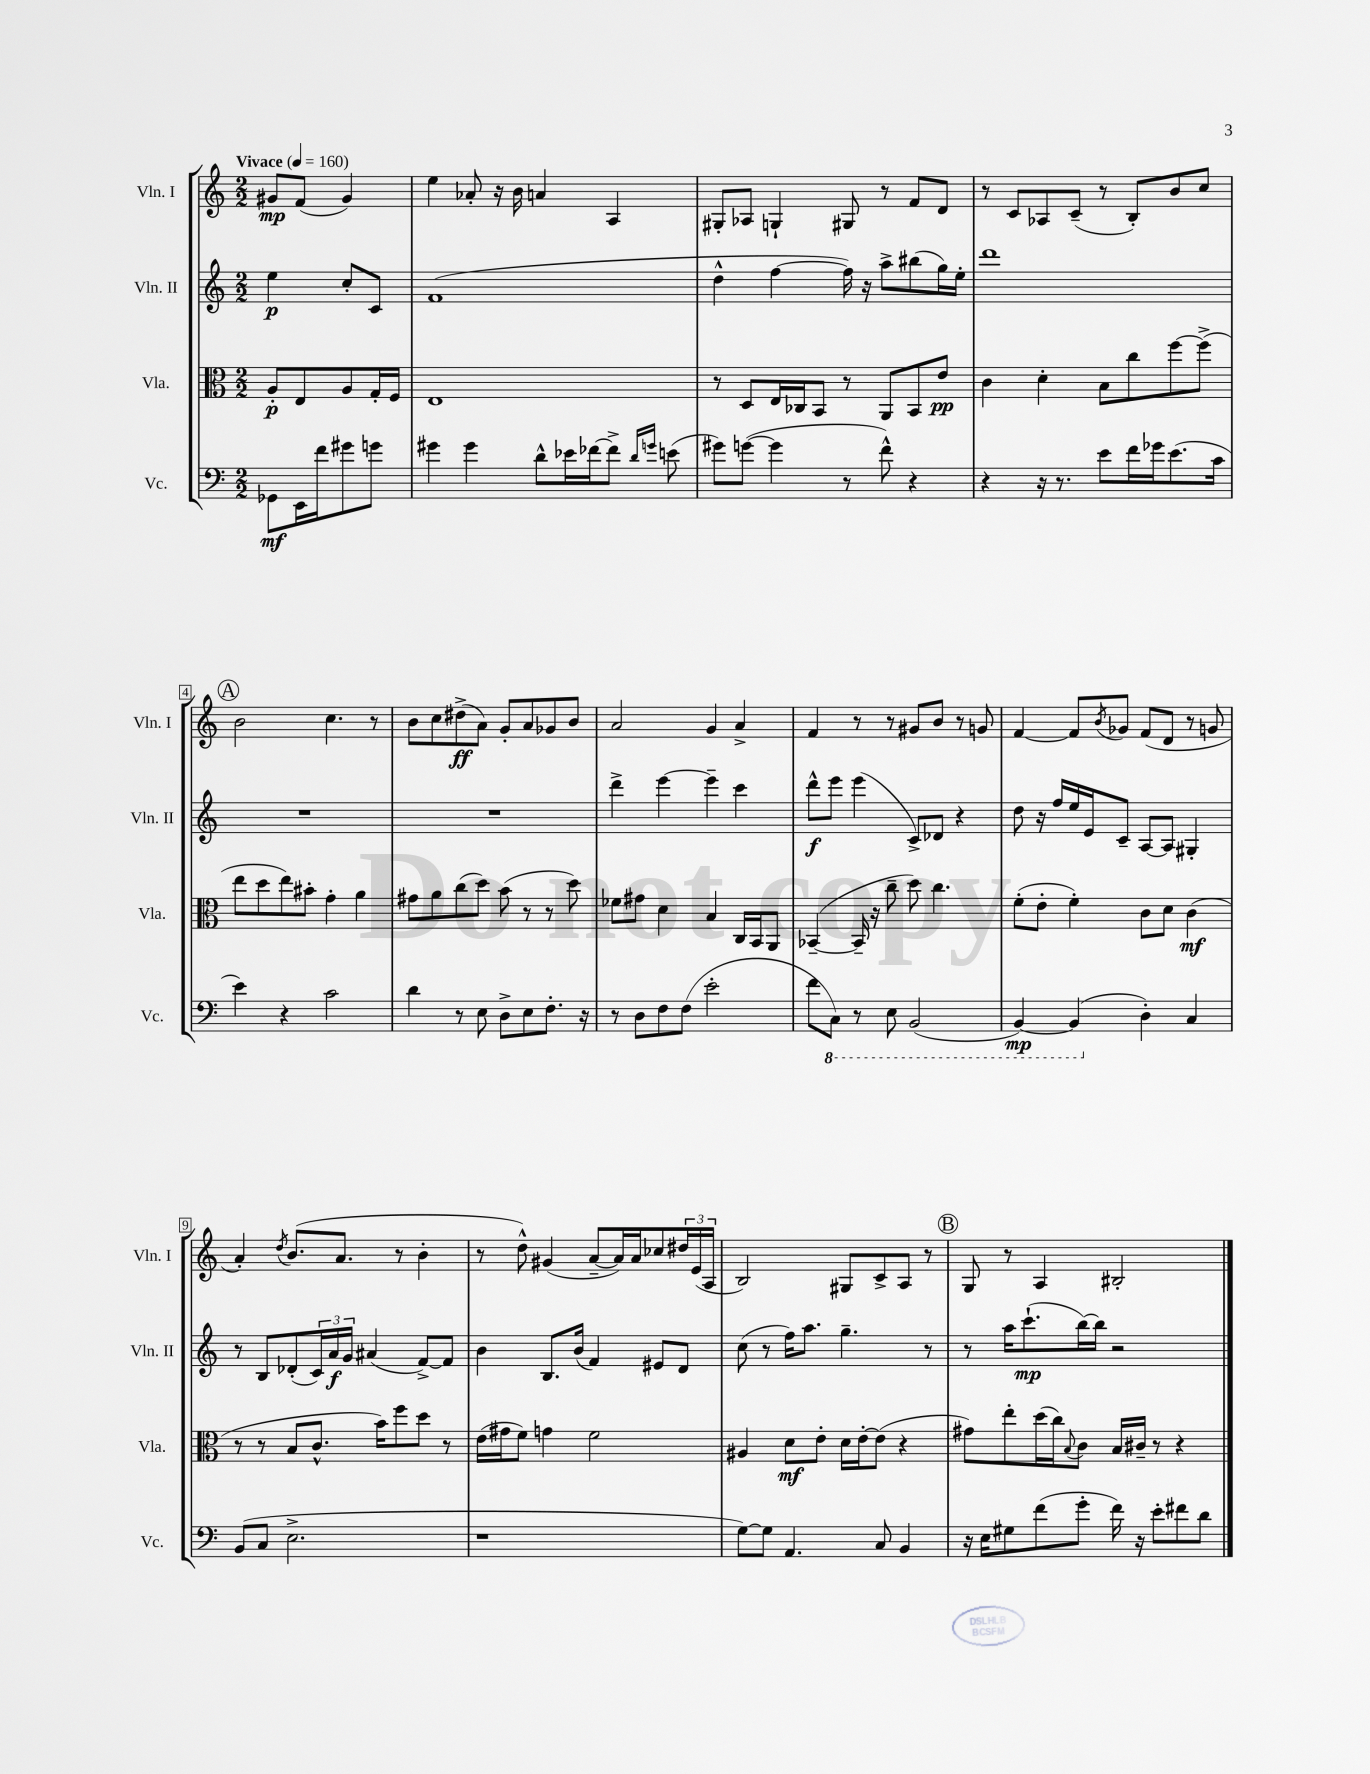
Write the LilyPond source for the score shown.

<<
\new StaffGroup <<
\new Staff = "s0" \with { instrumentName = "Vln. I" shortInstrumentName = "Vln. I" } {
    \clef treble \key c \major \numericTimeSignature \time 2/2 \partial 2 \tempo "Vivace" 4 = 160
    gis'8\mp f'8( gis'4) |
    e''4 aes'8-. r16 b'16 a'4 a4 |
    gis8-. aes8 g4-! gis8 r8 f'8 d'8 |
    r8 c'8 aes8 c'8--( r8 b8-.) b'8 c''8 |
    \mark \markup { \circle "A" } b'2 c''4. r8 |
    b'8 c''8 dis''8->\ff( a'8) g'8-. a'8 ges'8 b'8 |
    a'2 g'4 a'4-> |
    f'4 r8 r8 gis'8 b'8 r8 g'8 |
    f'4~ f'8 \acciaccatura { b'8 } ges'8 f'8( d'8 r8 g'8 |
    a'4-.) \acciaccatura { d''8 } b'8.( a'8. r8 b'4-. |
    r8 d''8-^) gis'4( a'8~-- a'16) a'16 ces''8 \tuplet 3/2 { dis''16 e'16( a16 } |
    b2) gis8 c'8-> a8 r8 |
    \mark \markup { \circle "B" } g8 r8 a4 bis2-. \bar "|." |
}
\new Staff = "s1" \with { instrumentName = "Vln. II" shortInstrumentName = "Vln. II" } {
    \clef treble \key c \major \numericTimeSignature \time 2/2 \partial 2
    e''4\p c''8-. c'8 |
    f'1( |
    d''4-^ f''4~ f''16) r16 a''8-> bis''8( g''16) e''16-. |
    d'''1 |
    \mark \markup { \circle "A" } R1 |
    R1 |
    d'''4-> e'''4~ e'''4-- c'''4 |
    d'''8-^\f e'''8 e'''4( c'8->) des'8 r4 |
    d''8 r16 f''16 e''16 e'16 c'8-- a8~ a8 gis4-. |
    r8 b8 des'8-.( \tuplet 3/2 { c'16) a'16\f g'16 } ais'4( f'8~->) f'8 |
    b'4 b8. b'16( f'4) eis'8 d'8 |
    c''8( r8 f''16) a''8. g''4.-- r8 |
    \mark \markup { \circle "B" } r8 a''16 c'''8.-!\mp( b''16~) b''16 r2 \bar "|." |
}
\new Staff = "s2" \with { instrumentName = "Vla." shortInstrumentName = "Vla." } {
    \clef alto \key c \major \numericTimeSignature \time 2/2 \partial 2
    a8-.\p e8 a8 g16-. f16 |
    e1 |
    r8 d8 e16 ces16 b,8 r8 a,8 b,8 e'8\pp |
    c'4 d'4-. b8 c''8 f''8~ f''8->( |
    \mark \markup { \circle "A" } e''8 d''8 e''8) bis'8-. g'4-. a'4 |
    gis'8 a'8 c''8( d''8) b'8( r8 r8 d''8) |
    fes'8 gis'8 d'4 b4 c16 b,16 a,8 |
    bes,4~--( bes,16-- r16 c''8-- d''8) c''4. |
    f'8-.( e'8-. f'4-.) c'8 d'8 c'4\mf( |
    r8 r8 b8 c'8.-^ b'16) f''8 d''8 r8 |
    e'16( gis'16 f'8) g'4 f'2 |
    ais4 d'8\mf e'8-. d'16 e'16~-. e'8( r4 |
    \mark \markup { \circle "B" } gis'8) e''8-. d''16( c''16) \appoggiatura { b8 } c'8 b16 cis'16-- r8 r4 \bar "|." |
}
\new Staff = "s3" \with { instrumentName = "Vc." shortInstrumentName = "Vc." } {
    \clef bass \key c \major \numericTimeSignature \time 2/2 \partial 2
    ges,8\mf e,16 f'16 gis'8 g'8 |
    gis'4 gis'4 d'8-^ ees'16 fes'16~ fes'8-> \grace { d'16 g'16 } e'8( |
    gis'8) g'8~( g'4 r8 f'8-^) r4 |
    r4 r16 r8. e'8 f'16 ges'16 e'8.( c'16 |
    \mark \markup { \circle "A" } e'4) r4 c'2 |
    d'4 r8 e8 d8-> e8 f8.-. r16 |
    r8 d8 f8 f8( e'2-. |
    f'8 \ottava #-1 c,8) r8 e,8 b,,2( |
    b,,4~\mp) b,,4( \ottava #0 d4-.) c4 |
    b,8( c8 e2.-> |
    r1 |
    g8~) g8 a,4. c8 b,4 |
    \mark \markup { \circle "B" } r16 e16 gis8 f'8( g'8-. f'16) r16 e'8-. fis'8 d'8 \bar "|." |
}
>>
>>
\layout { \context { \Score \override BarNumber.stencil = #(make-stencil-boxer 0.1 0.3 ly:text-interface::print) } }
